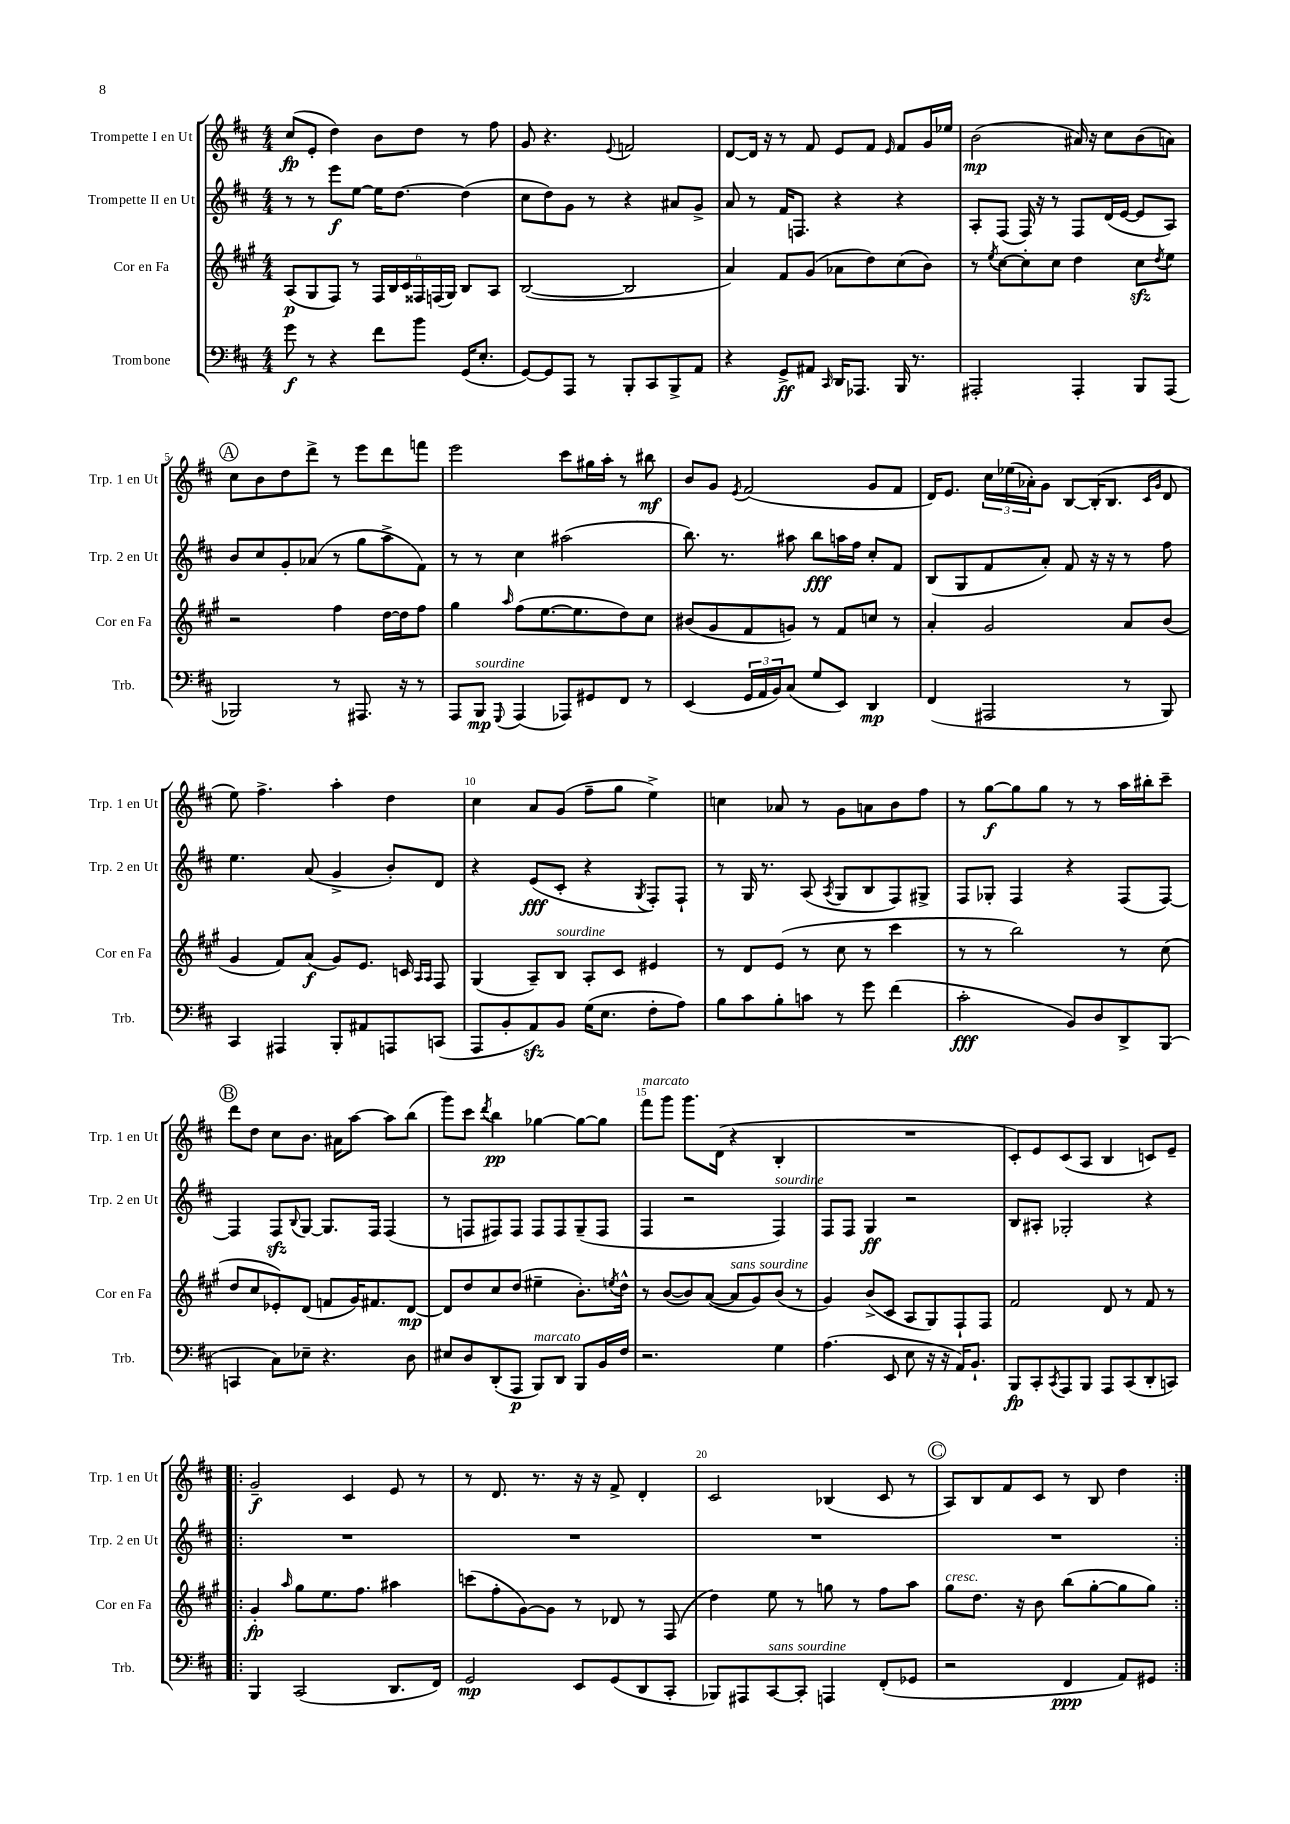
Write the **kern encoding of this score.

**kern	**kern	**kern	**kern
*staff4	*staff3	*staff2	*staff1
*clefF4	*clefG2	*clefG2	*clefG2
*k[f#c#]	*k[f#c#g#]	*k[f#c#]	*k[f#c#]
*M4/4	*M4/4	*M4/4	*M4/4
8g\	(8A/L	8r	(8cc#/L
8r	8G#/	8r	8e'/J
4r	8F#/J)	8eee\L	4dd\)
.	8r	[8ee\J	.
8f#\L	24F#/LL	16ee\]LK	8b\L
.	24B/	.	.
.	.	[8.dd\J	.
.	24c#/	.	.
8b\J	24F##/	.	8dd\J
.	(24F/	.	.
.	24G#/JJ)	.	.
(16GG/LK	8B/L	(4dd\]	8r
8.E'/J	.	.	.
.	8A/J	.	8ff#\
=	=	=	=
[8GG/L)	([2B/	8cc#\L	8g/
8GG/]	.	8dd\)	4.r
8AAA/J	.	8g\J	.
8r	.	8r	.
.	.	.	8qqe/
8BBB'/L	2B/]	4r	2f/
8CC#/	.	.	.
8BBB^/	.	8a#/L	.
8AA/J	.	8g^/J	.
=	=	=	=
4r	4a/)	8a/	[8d/L
.	.	8r	16d/]Jk
.	.	.	16r
8GG^/L	8f#/L	16f#/LK	8r
.	.	8.F/J	.
8AA#/J	(8g#/J	.	8f#/
16qqCC#/	.	.	.
16DD/LK	8a-\L	4r	8e/L
8.AAA-/J	.	.	.
.	8dd\)	.	8f#/J
.	.	.	16qqe/
16BBB/	(8cc#\	4r	8f#/L
8.r	.	.	.
.	8b\J)	.	16g/L
.	.	.	16ee-/JJ
=	=	=	=
2AAA#'/	8r	8A'/L	(2b\
.	8qee/	.	.
.	[8cc#\L	(8F#/J	.
.	8cc#'\]	16F#/)	.
.	.	16r	.
.	8cc#\J	8r	.
4AAA#'/	4dd\	8F#/L	16a#/)
.	.	.	16r
.	.	(16d/L	8cc#\L
.	.	[16e/JJ	.
8BBB/L	8cc#\L	8e/]L	(8b\
.	8qdd/	.	.
(8AAA#/J	8ee\J	8A/J)	8a\J)
=	=	=	=
2BBB-/)	2r	8b/L	8cc#\L
.	.	8cc#/	8b\
.	.	8g'/	8dd\
.	.	(8a-/J	8ddd^\J
8r	4ff#\	8r	8r
8.AAA#/	.	8gg\L	8eee\L
.	[16dd\LL	8aa^\	8ddd\
16r	16dd\]J	.	.
8r	8ff#\J	8f#\J)	8fff\J
=	=	=	=
8AAA/L	4gg#\	8r	2eee\
8BBB/J	.	8r	.
8qqGGG/	16qqaa/	.	.
(4AAA/	(8ff#\L	4cc#\	.
.	[8.ee\	.	.
8AAA-/L)	.	(2aa#\	8ccc#\L
.	8.ee\]	.	.
8GG#/	.	.	16gg#\L
.	.	.	16aa'\JJ
8FF#/J	8dd\)	.	8r
8r	8cc#\J	.	8bb#\
=	=	=	=
(4EE/	(8b#/L	8.bb\)	8b/L
.	8g#/	.	8g/J
.	.	8.r	.
.	.	.	8qe/
24GG/LL	8f#/	.	(2f#/
24AA/	.	.	.
24BB/J)	.	.	.
(8C#/J	8g/J)	8aa#\	.
8G/L	8r	8bb\L	.
8EE/J)	8f#/L	16aa\L	.
.	.	16ff#\JJ	.
4DD/	8cc/J	8cc#'/L	8g/L
.	8r	8f#/J	8f#/J
=	=	=	=
(4FF#/	4a'/	(8B/L	16d/LK)
.	.	.	8.e/J
.	.	8G/	.
2AAA#/	2g#/	8f#/	24cc#\LL
.	.	.	(24ee-\
.	.	.	24a-'\J)
.	.	8a'/J)	8g\J
.	.	8f#/	[8B/L
.	.	16r	(16B'/]K
.	.	16r	8.B/J
8r	8a/L	8r	.
.	.	.	16qqc#/LL
.	.	.	16qqg/JJ
8BBB/)	(8b/J	8ff#\	8d/
=	=	=	=
4CC#/	4g#/	4.ee\	8ee\)
.	.	.	4.ff#^\
4AAA#/	8f#/L)	.	.
.	(8a/J	(8a/	.
8BBB'/L	8g#/L)	4g^/	4aa'\
8AA#/	8.e/J	.	.
8AAA/	.	8b'/L)	4dd\
.	16c/	.	.
.	16qqA/LL	.	.
.	16qqA/JJ	.	.
(8CC/J	8F#/	8d/J	.
=	=	=	=
8AAA/L	(4G#/	4r	4cc#\
8BB'/	.	.	.
8AA/)	8A~/L)	(8e/L	8a/L
8BB/J	8B/J	8c#'/J	(8g/J
(16G\LK	8A'/L	4r	8ff#~\L
8.E\J	.	.	.
.	8c#/J	.	8gg\J
.	.	8qG/	.
8F#'\L	4e#/	8F#'/L)	4ee^\)
8A\J)	.	8F#`/J	.
=	=	=	=
8B\L	8r	8r	4cc\
8c#\	8d/L	16G/	.
.	.	8.r	.
8B'\	(8e/J	.	8a-/
8c\J	8r	(8A/	8r
.	.	8qA/	.
8r	8cc#\	8G/L	8g\L
8g\	8r	8B/	8a\
(4f#\	4ccc#\	8F#/)	8b\
.	.	8G#^/J	8ff#\J
=	=	=	=
2c#'\	8r	8F#/L	8r
.	8r	8G-'/J	[8gg\L
.	2bb\)	4F#/	8gg\]
.	.	.	8gg\J
8BB/L)	.	4r	8r
8D/	.	.	8r
8DD^/	8r	(8F#/L	16aa\LL
.	.	.	16bb#'\J
(8BBB/J	(8cc#\	[8F#/J)	8ccc#~\J
=	=	=	=
4CC/	8dd/L	4F#/]	8ddd\L
.	8cc#/	.	8dd\J
8C#\L)	8e-'/)	8F#/L	8cc#\L
.	.	8qqB/	.
8E-~\J	(8d/J	[8G/J	8.b\J
4.r	8f/L	8.G/]L	.
.	.	.	16a#\LK
.	16g#/K)	.	[8aa\J
.	8.f#/	16F#/Jk	.
.	.	(4F#/	8aa\]L
8D\	[8d/J	.	(8bb\J
=	=	=	=
8E#/L	8d/]L	8r	8ggg\L)
8D/	8dd/	8F/L	8ccc#\J
.	.	.	8qddd/
(8DD'/	8cc#/	8F#/)	4bb\
8AAA/J	(8dd/J	8F#/J	.
8BBB/L)	4ee#~\	8F#/L	[4gg-\
8DD/J	.	8F#/	.
8BBB/L	8.b'\L)	(8G~/	8gg-\_L
16BB/L	.	8F#/J	8gg-\]J
.	8qee/	.	.
16F#/JJ	16dd^^\Jk	.	.
=	=	=	=
2.r	8r	4F#/	8fff#\L
.	([8b/L	.	8ggg\J
.	8b/])	2r	8.ggg\L
.	([8a/J	.	.
.	.	.	(16d\Jk
.	8a/]L	.	4r
.	8g#/)	.	.
4G\	(8b/J	4F#/)	4B'/
.	8r	.	.
=	=	=	=
(4.A\	4g#/)	8F#/L	1r
.	.	8F#/J	.
.	(8b^/L	4G/	.
8EE/	8c#/J	.	.
8E\	8A/L	2r	.
16r	8G#/)	.	.
16r	.	.	.
16AA/LK)	8F#`/	.	.
8.BB`/J	.	.	.
.	8F#/J	.	.
=	=	=	=
8BBB/L	2f#/	8B/L	8c#'/L)
8CC#'/	.	8A#'/J	8e/
8qCC#/	.	.	.
8AAA/	.	2G-'/	(8c#/
8BBB/J	.	.	8A/J
8AAA/L	8d/	.	4B/
(8CC#/	8r	.	.
8DD'/	8f#/	4r	8c/L)
8CC/J)	8r	.	8e~/J
=!|:	=!|:	=!|:	=!|:
4BBB/	4g#'/	1r	2g~/
.	16qqaa/	.	.
(2CC#/	8gg#\L	.	.
.	8.ee\	.	.
.	.	.	4c#/
.	8.ff#\J	.	.
8.DD/L	4aa#\	.	8e/
.	.	.	8r
16FF#/Jk)	.	.	.
=	=	=	=
2GG/	(8ccc\L	1r	8r
.	8ff#'\	.	8.d/
.	[8g#\)	.	.
.	.	.	8.r
.	8g#\]J	.	.
8EE/L	8r	.	16r
.	.	.	16r
(8GG/	8d-/	.	8f#^/
8DD/	8r	.	4d'/
8CC#'/J	(8F#/	.	.
=	=	=	=
8BBB-/L)	4dd\)	1r	2c#/
8AAA#/	.	.	.
[8CC#/	8ee\	.	.
8CC#'/]J	8r	.	.
4AAA/	8gg\	.	(4B-/
.	8r	.	.
(8FF#'/L	8ff#\L	.	8c#/
8GG-/J	8aa\J	.	8r
=	=	=	=
2r	8gg#\L	1r	8A/L)
.	8.dd\J	.	8B/
.	.	.	8f#/
.	16r	.	.
.	8b\	.	8c#/J
4FF#/	(8bb\L	.	8r
.	[8gg#'\	.	8B/
8AA/L)	8gg#\]	.	4dd\
8GG#/J	8gg#\J)	.	.
==:|!	==:|!	==:|!	==:|!
*-	*-	*-	*-
